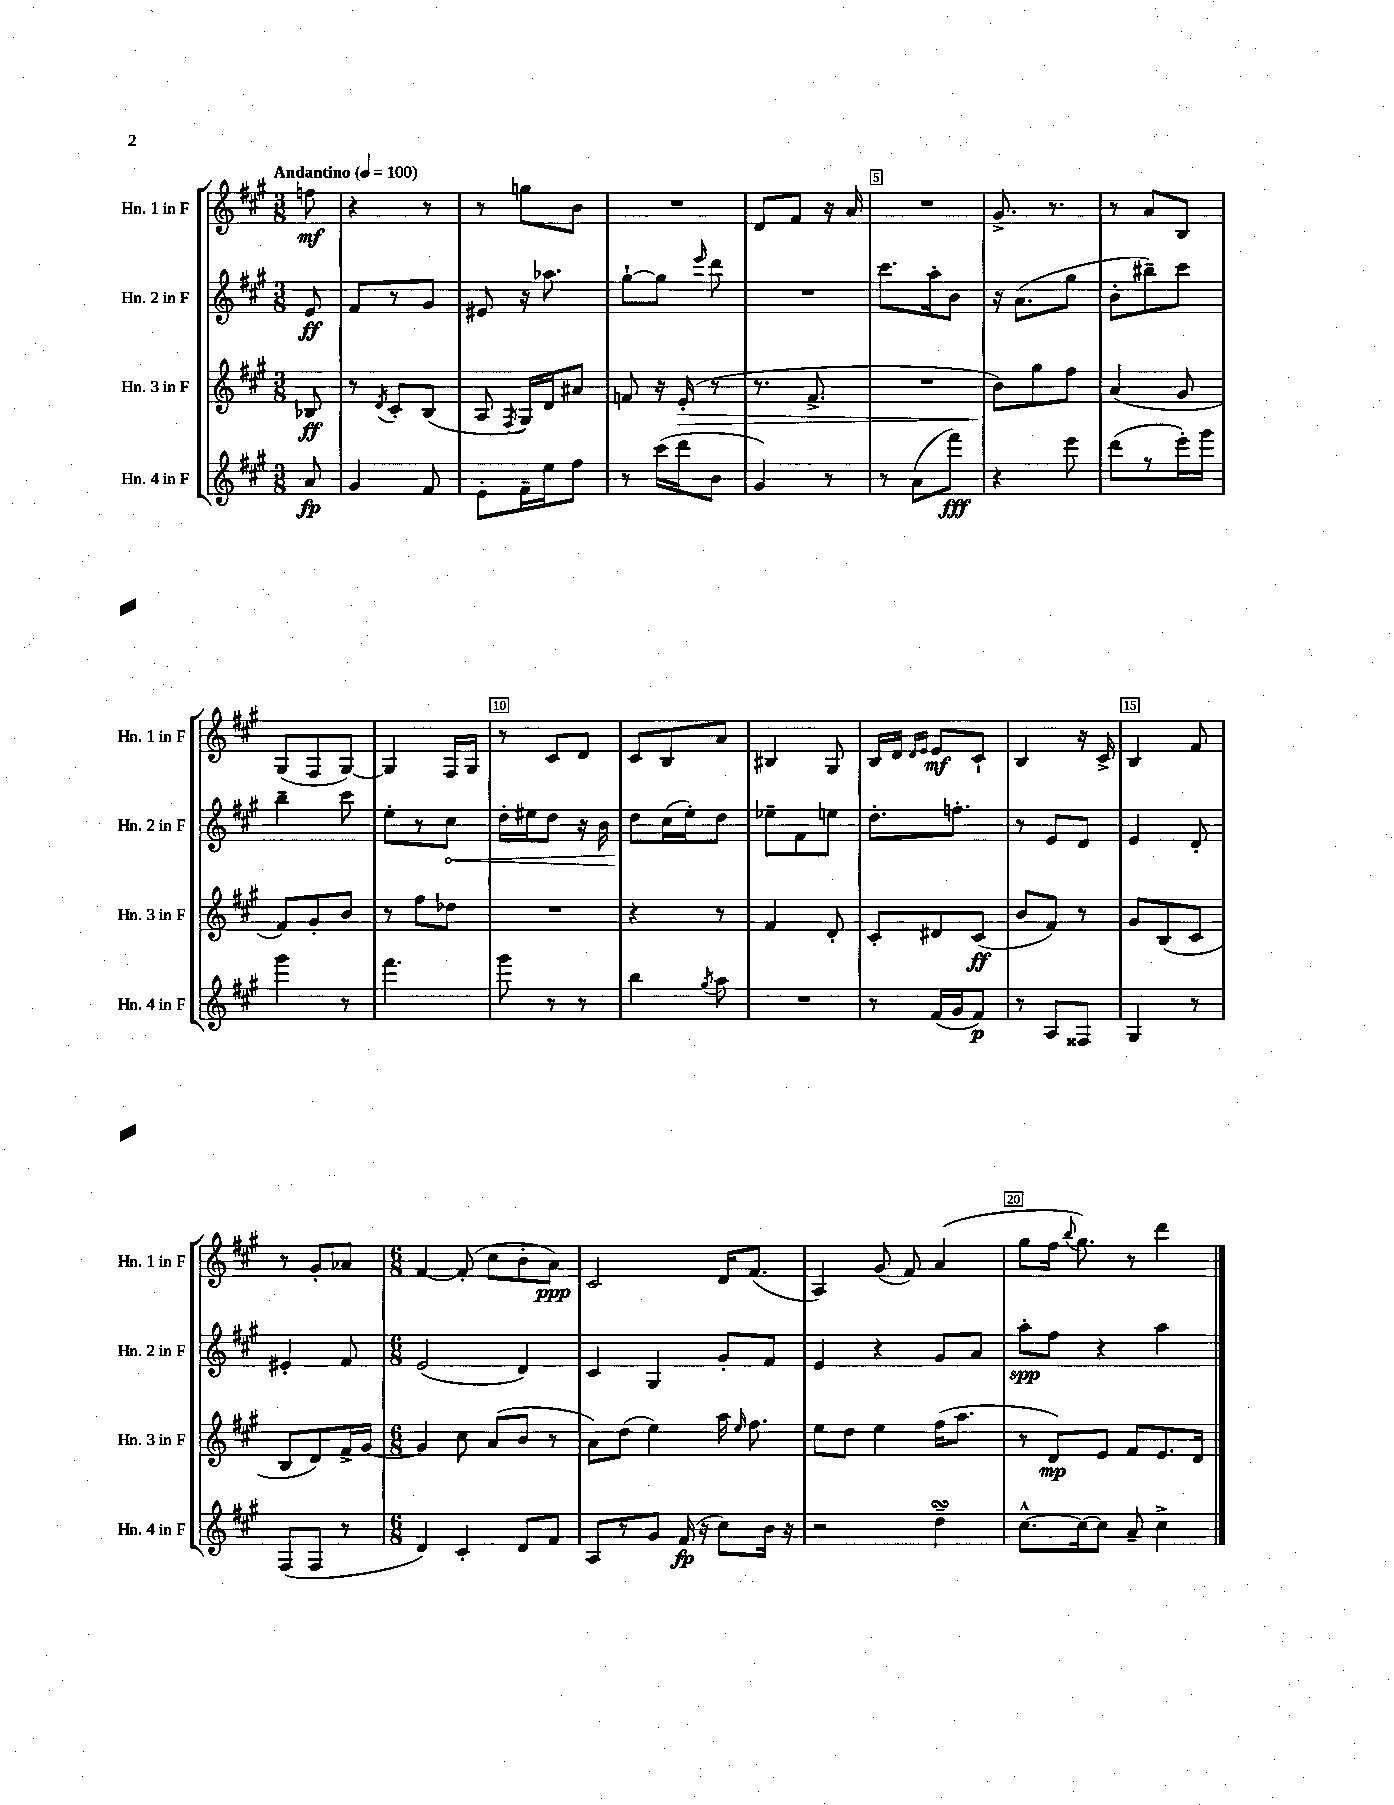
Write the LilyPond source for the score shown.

<<
\new StaffGroup <<
\new Staff = "s0" \with { instrumentName = "Hn. 1 in F" shortInstrumentName = "Hn. 1 in F" } {
    \clef treble \key a \major \numericTimeSignature \time 3/8 \partial 8 \tempo "Andantino" 4 = 100
    \autoBeamOff f''8\mf |
    r4 r8 |
    r8 g''8[ b'8] |
    R4. |
    d'8[ fis'8] r16 a'16 |
    R4. |
    gis'8.-> r8. |
    r8 a'8[ b8] |
    gis8[( fis8 gis8]~) |
    gis4 fis16[ gis16] |
    r8 cis'8[ d'8] |
    cis'8[ b8 a'8] |
    bis4 gis8 |
    b16[ d'16] \grace { d'16[ e'16] } e'8[\mf cis'8]-! |
    b4 r16 cis'16-> |
    b4 fis'8 |
    r8 gis'8[-. aes'8] |
    \numericTimeSignature \time 6/8 fis'4~ fis'8-.( cis''8[ b'8-. a'8]\ppp) |
    cis'2 d'16[ fis'8.]( |
    a4) gis'8( fis'8) a'4( |
    gis''8[ fis''16] \appoggiatura { b''8 } gis''8.) r8 d'''4 \bar "|." |
}
\new Staff = "s1" \with { instrumentName = "Hn. 2 in F" shortInstrumentName = "Hn. 2 in F" } {
    \clef treble \key a \major \numericTimeSignature \time 3/8 \partial 8
    \autoBeamOff e'8\ff |
    fis'8[ r8 gis'8] |
    eis'8 r16 aes''8. |
    gis''8[~-! gis''8] \grace { e'''16 } d'''8 |
    R4. |
    cis'''8.[ a''16-. b'8] |
    r16 a'8.[( gis''8] |
    b'8[-. bis''8--) cis'''8] |
    b''4-- cis'''8 |
    e''8[-. r8 \once \override Hairpin.circled-tip = ##t cis''8]\< |
    d''16[-. eis''16 d''8] r16 b'16 |
    d''8[\! cis''16( e''16-.) d''8] |
    ees''8[-- fis'8 e''8] |
    d''8.[-. f''8.]-. |
    r8 e'8[ d'8] |
    e'4 d'8-. |
    eis'4-. fis'8 |
    \numericTimeSignature \time 6/8 e'2( d'4) |
    cis'4 gis4 gis'8[-. fis'8] |
    e'4 r4 gis'8[ a'8] |
    a''8[-.\spp fis''8] r4 a''4 \bar "|." |
}
\new Staff = "s2" \with { instrumentName = "Hn. 3 in F" shortInstrumentName = "Hn. 3 in F" } {
    \clef treble \key a \major \numericTimeSignature \time 3/8 \partial 8
    \autoBeamOff bes8\ff |
    r8 \acciaccatura { d'8 } cis'8[-. b8]( |
    a8 \acciaccatura { fis8 } gis16[) d'16 ais'8] |
    f'8 r16 e'16-.\>( r8 |
    r8. fis'8.-> |
    R4. |
    b'8[\!) gis''8 fis''8] |
    a'4( gis'8 |
    fis'8[) gis'8-. b'8] |
    r8 fis''8[ des''8] |
    R4. |
    r4 r8 |
    fis'4 d'8-. |
    cis'8[-. dis'8 cis'8]\ff( |
    b'8[ fis'8]) r8 |
    gis'8[ b8( cis'8] |
    b8[ d'8) fis'16-> gis'16]~ |
    \numericTimeSignature \time 6/8 gis'4 cis''8 a'8[( b'8] r8 |
    a'8[) d''8]( e''4) a''16 \grace { e''16 } fis''8. |
    e''8[ d''8] e''4 fis''16[( a''8.] |
    r8 d'8[\mp) e'8] fis'8[ e'8. d'16] \bar "|." |
}
\new Staff = "s3" \with { instrumentName = "Hn. 4 in F" shortInstrumentName = "Hn. 4 in F" } {
    \clef treble \key a \major \numericTimeSignature \time 3/8 \partial 8
    \autoBeamOff a'8\fp |
    gis'4 fis'8 |
    e'8[-. fis'16-- e''16 fis''8] |
    r8 cis'''16[( d'''16 b'8] |
    gis'4) r8 |
    r8 a'8[( fis'''8]\fff) |
    r4 e'''8 |
    d'''8[( r8 e'''16-.) gis'''16] |
    gis'''4 r8 |
    fis'''4. |
    gis'''8 r8 r8 |
    b''4 \acciaccatura { gis''8 } a''8 |
    R4. |
    r8 fis'16[( gis'16 fis'8]\p) |
    r8 a8[ fisis8] |
    gis4 r8 |
    fis8[( fis8] r8 |
    \numericTimeSignature \time 6/8 d'4) cis'4-. d'8[ fis'8] |
    a8[ r8 gis'8] fis'16\fp( r16 cis''8[) b'16] r16 |
    r2 d''4--\turn |
    cis''8.[~-^ cis''16~ cis''8] a'8-- cis''4-> \bar "|." |
}
>>
>>
\layout { \context { \Score \override BarNumber.break-visibility = ##(#f #t #t) barNumberVisibility = #(every-nth-bar-number-visible 5) \override BarNumber.stencil = #(make-stencil-boxer 0.1 0.3 ly:text-interface::print) } }
